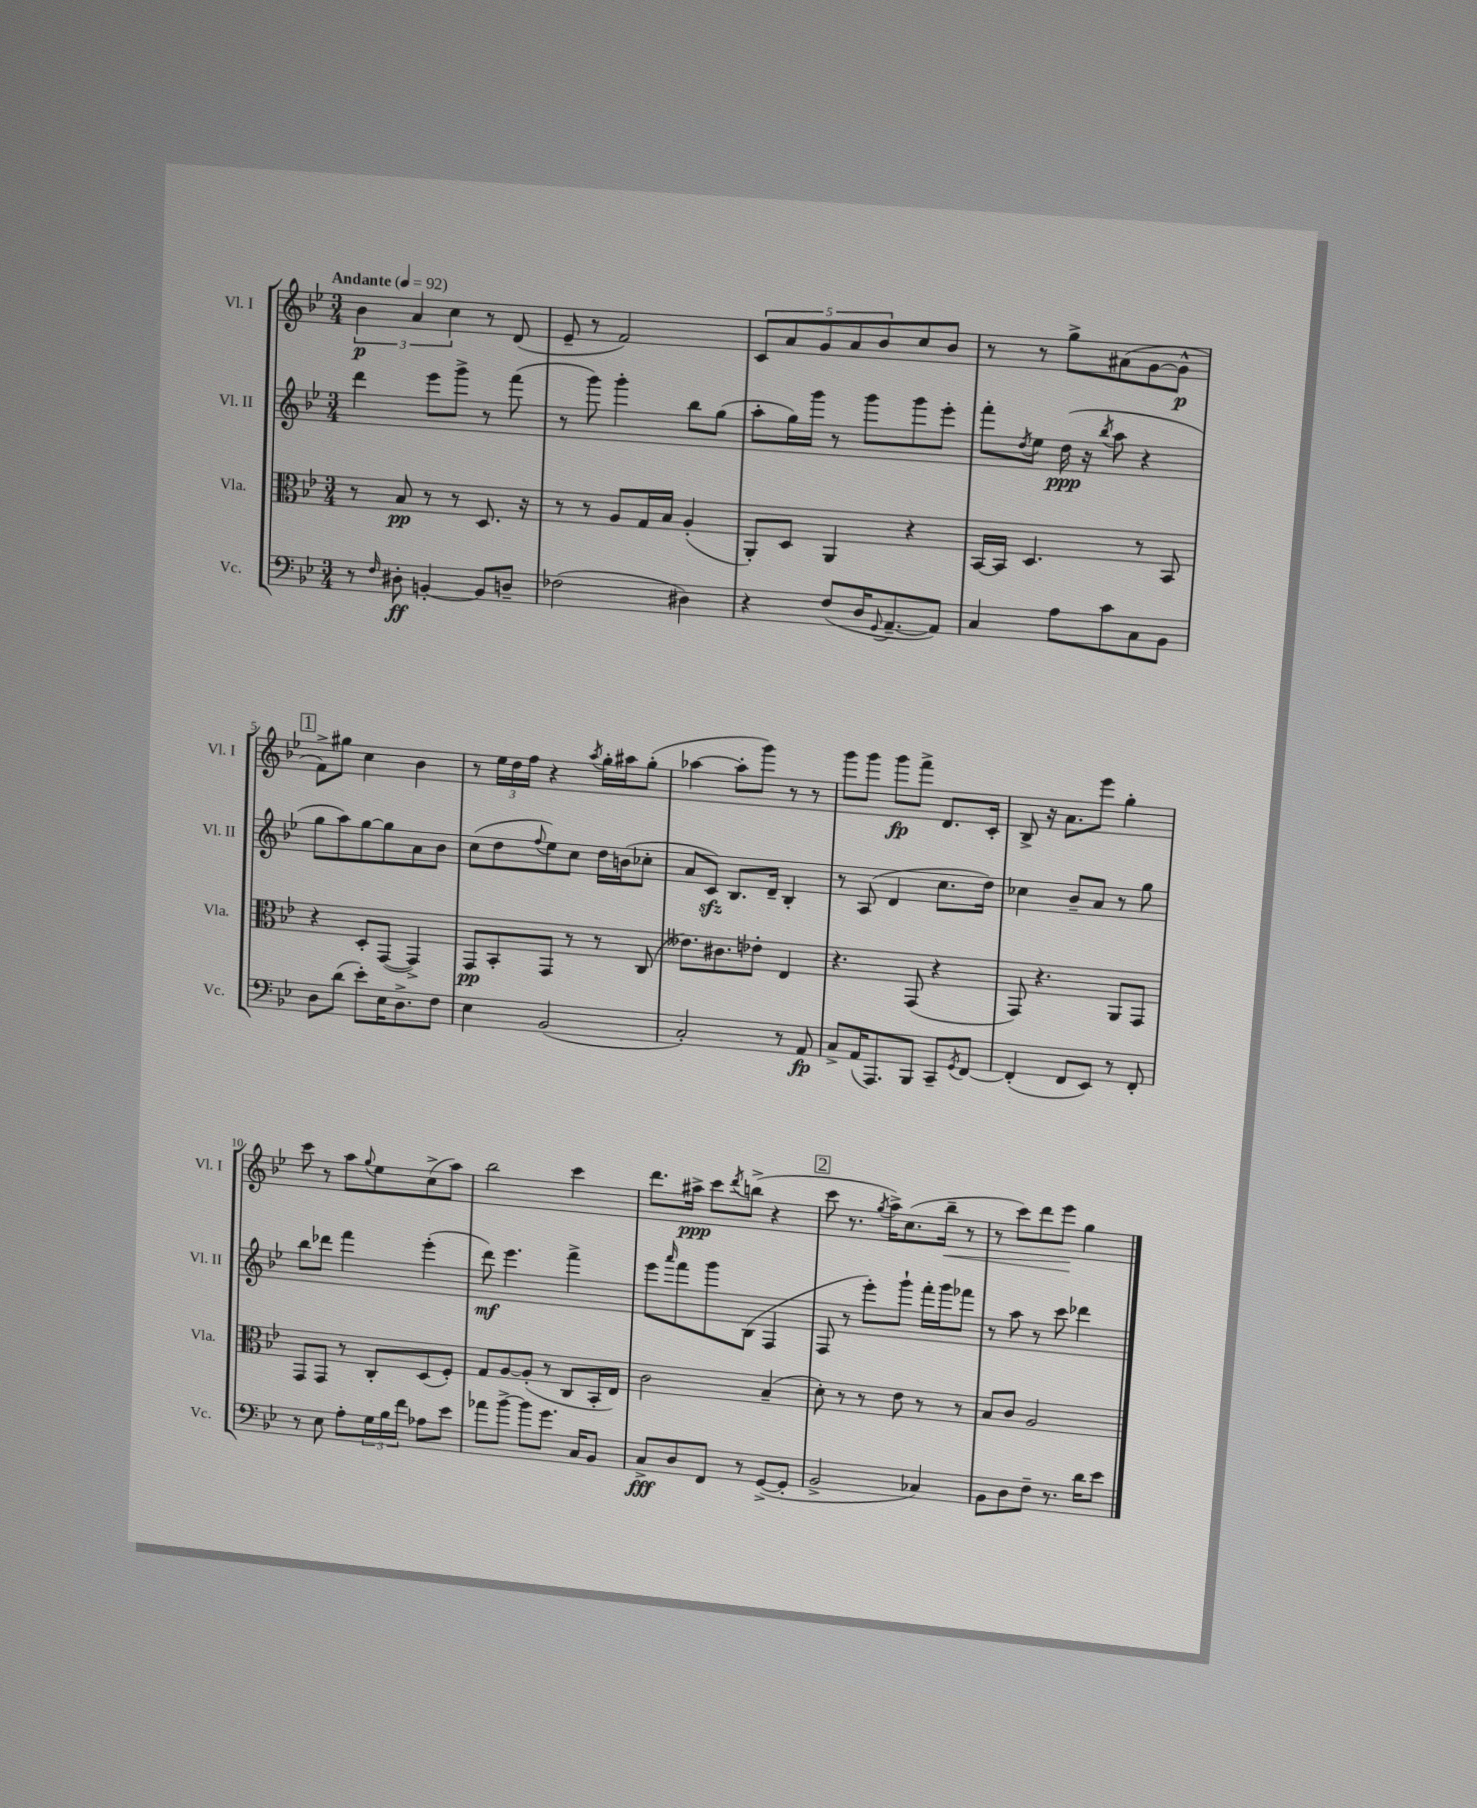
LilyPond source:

<<
\new StaffGroup <<
\new Staff = "s0" \with { instrumentName = "Vl. I" shortInstrumentName = "Vl. I" } {
    \clef treble \key bes \major \numericTimeSignature \time 3/4 \tempo "Andante" 4 = 92
    \tuplet 3/2 { bes'4\p a'4 c''4 } r8 d'8( |
    ees'8-- r8 f'2) |
    \tuplet 5/4 { c'8 a'8 g'8 a'8 bes'8 } c''8 bes'8 |
    r8 r8 g''8-> ais'8( g'8~ g'8-^\p |
    \mark \markup { \box "1" } f'8->) gis''8 c''4 bes'4 |
    r8 \tuplet 3/2 { ees''16 d''16 f''16 } r4 \acciaccatura { a''8 } g''16-. ais''16 g''8-.( |
    aes''4~ aes''8-. g'''8) r8 r8 |
    g'''8 g'''8 g'''8\fp f'''8-> d'8. c'16-. |
    bes8-> r16 a'8. ees'''8 g''4-. |
    c'''8 r8 a''8 \appoggiatura { g''8 } ees''8 c''8->( a''8) |
    bes''2 c'''4 |
    d'''8. ais''16->\ppp c'''8 \acciaccatura { d'''8 } b''8->( r4 |
    \mark \markup { \box "2" } c'''8 r8. \acciaccatura { g''8 } a''16->) c''8.( bes''16--\< r8 |
    r8 c'''8) d'''8 ees'''8\! g''4 \bar "|." |
}
\new Staff = "s1" \with { instrumentName = "Vl. II" shortInstrumentName = "Vl. II" } {
    \clef treble \key bes \major \numericTimeSignature \time 3/4
    d'''4 ees'''8 g'''8-> r8 f'''8( |
    r8 g'''8) g'''4-. bes''8 g''8( |
    a''8-. g''16) g'''16 r8 g'''8 g'''8 ees'''8-. |
    f'''8-. \acciaccatura { d''8 } ees''8 d''16\ppp( r16 \acciaccatura { bes''8 } a''8 r4 |
    \mark \markup { \box "1" } g''8 a''8) g''8~ g''8 a'8 bes'8 |
    c''8( d''8 \appoggiatura { f''8 } ees''8) c''8 d''16 b'16( ces''8-. |
    a'8 c'8\sfz) bes8. d'16-- bes4-. |
    r8 a8( d'4 c''8. d''16) |
    ces''4 bes'8-- a'8 r8 g''8 |
    bes''8 des'''8 f'''4 ees'''4-.( |
    d'''8\mf) ees'''4. f'''4-> |
    ees'''8 \grace { a'''16 } f'''8 g'''8 bes8( f4 |
    \mark \markup { \box "2" } f8 r8 ees'''8-.) g'''8-! f'''16-. g'''16 fes'''8 |
    r8 a''8 r8 c'''8 des'''4 \bar "|." |
}
\new Staff = "s2" \with { instrumentName = "Vla." shortInstrumentName = "Vla." } {
    \clef alto \key bes \major \numericTimeSignature \time 3/4
    r8 bes8\pp r8 r8 d8. r16 |
    r8 r8 a8 g16 bes16 a4-.( |
    a,8-.) d8 a,4 r4 |
    bes,16~ bes,16 d4. r8 bes,8 |
    \mark \markup { \box "1" } r4 d8-. g,8~( g,4->) |
    g,8\pp bes,8-. g,8 r8 r8 c8( |
    eeses'8.) cis'8. ees'8-. ees4 |
    r4. g,8( r4 |
    g,8) r4. a,8 g,8 |
    g,8 g,8 r8 c8-. d8( f8-.) |
    g8 a8~ a8-.( r8 c8 bes,16-. ees16) |
    c'2 bes4--( |
    \mark \markup { \box "2" } d'8-.) r8 r8 ees'8 r8 r8 |
    bes8 c'8 a2 \bar "|." |
}
\new Staff = "s3" \with { instrumentName = "Vc." shortInstrumentName = "Vc." } {
    \clef bass \key bes \major \numericTimeSignature \time 3/4
    r8 \grace { f16 } dis8-.\ff b,4~-. b,8 d8-- |
    fes2( dis4) |
    r4 f8( d16 \appoggiatura { g,8 } a,8.~-- a,8) |
    c4 a8 c'8 c8 bes,8 |
    \mark \markup { \box "1" } d8 d'8( ees'8-.) ees16 d8.-> f8 |
    ees4 bes,2( |
    c2-.) r8 a,8\fp |
    c8-> a,16( a,,8.) bes,,8 c,8-- \acciaccatura { g,8 } f,8~ |
    f,4-.( f,8 ees,8) r8 f,8-. |
    r8 ees8 a8-. \tuplet 3/2 { g16 bes16 f'16 } aes8 ees'8 |
    aes'8 bes'8~-> bes'8 g'8. c16 bes,8 |
    c8->\fff d8 f,8 r8 g,8~->( g,8-. |
    \mark \markup { \box "2" } bes,2-> ces4) |
    bes,8 d8 f8-- r8. d'16 ees'8 \bar "|." |
}
>>
>>
